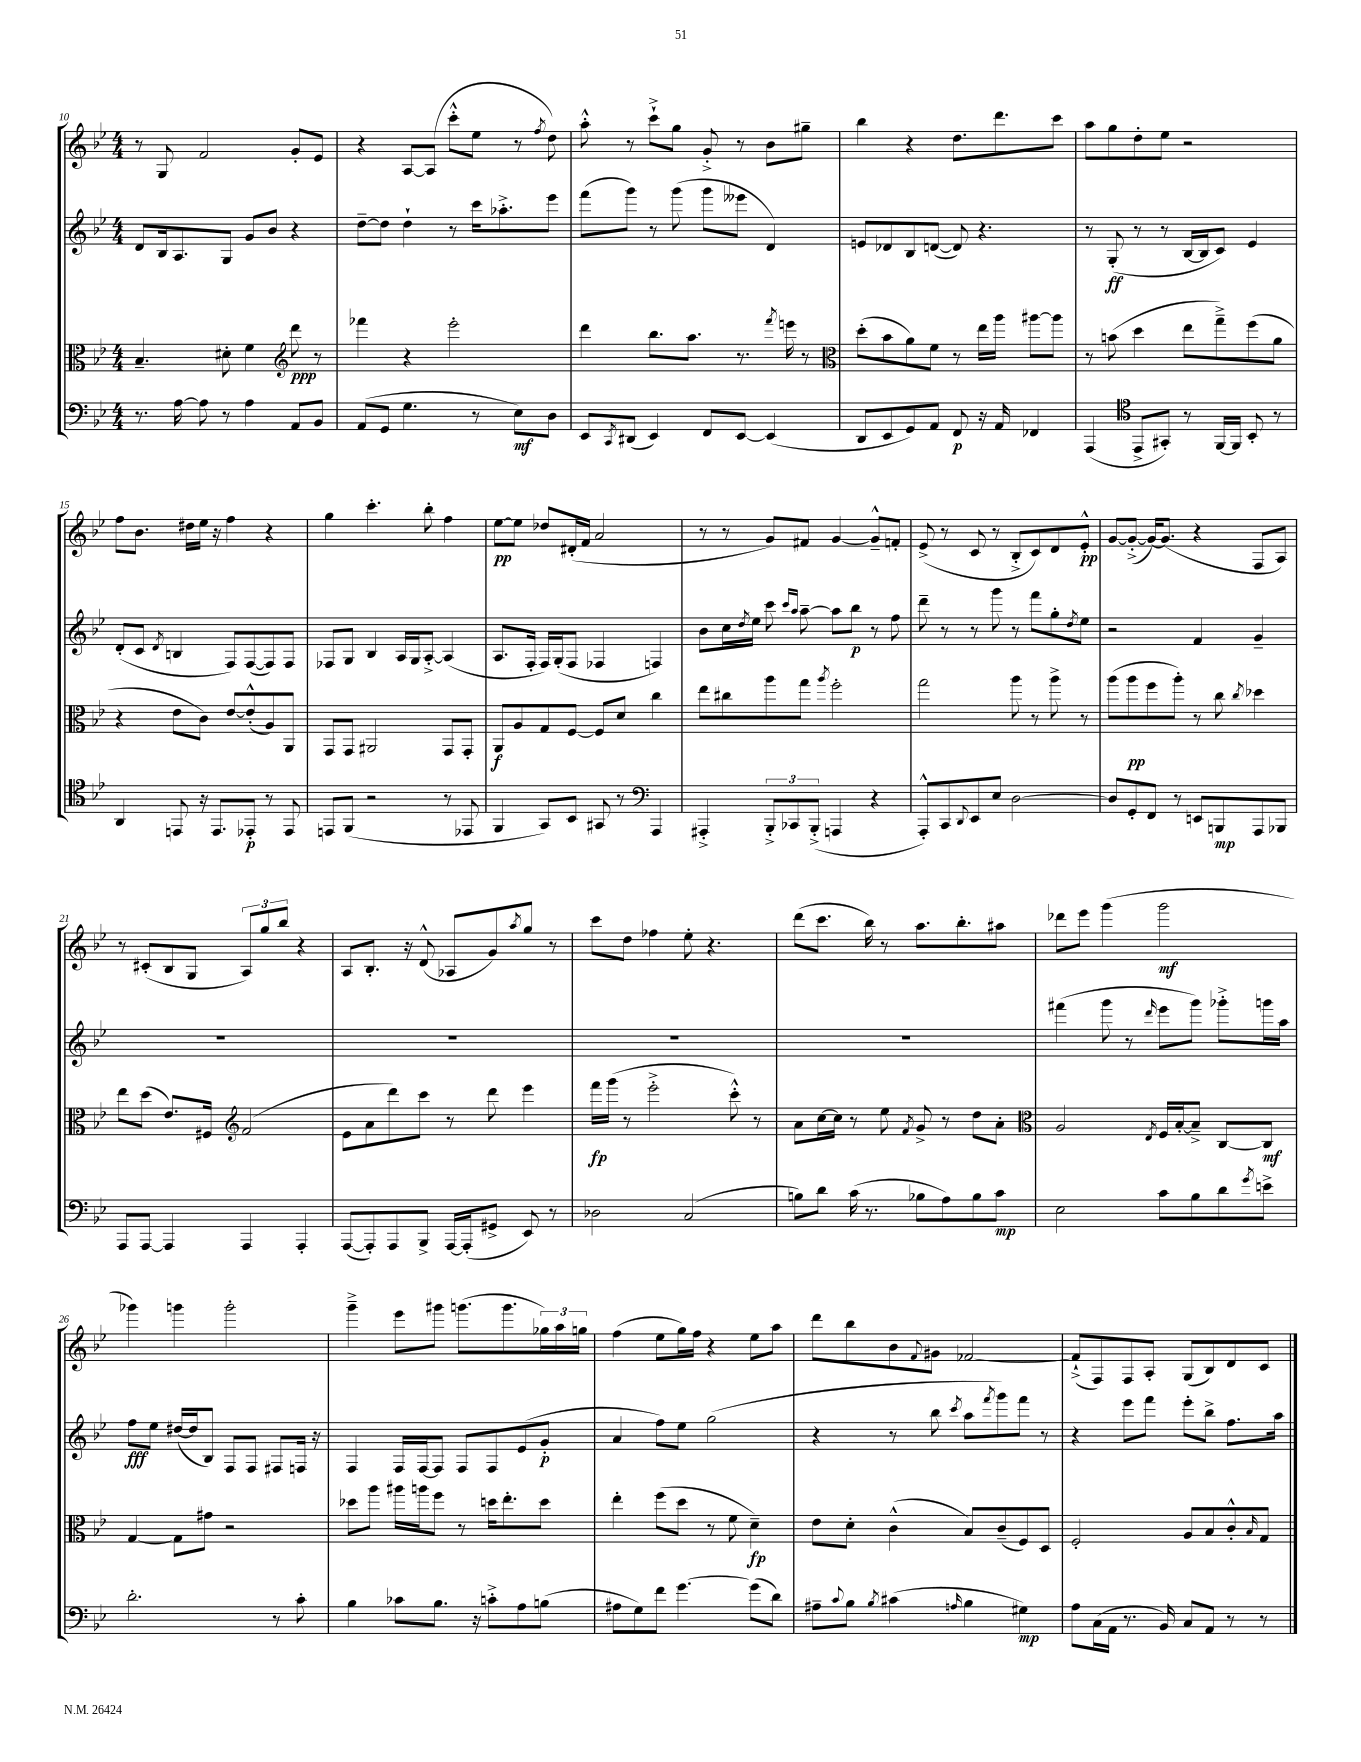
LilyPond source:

<<
\new StaffGroup <<
\new Staff = "s0" {
    \clef treble \key bes \major \numericTimeSignature \time 4/4
    r8 g8 f'2 g'8-. ees'8 |
    r4 a8~ a8( c'''8-.-^ ees''8 r8 \acciaccatura { f''8 } d''8) |
    a''8-.-^ r8 c'''8-!-> g''8 g'8-.-> r8 bes'8 gis''8-- |
    bes''4 r4 d''8. d'''8. c'''8 |
    a''8 g''8 d''8-. ees''8 r2 |
    f''8 bes'8. dis''16 ees''16 r16 f''4 r4 |
    g''4 c'''4.-. bes''8-. f''4 |
    ees''8~\pp ees''8 des''8 dis'16-.( f'16 a'2 |
    r8 r8 g'8) fis'8 g'4~ g'8---^ f'8-. |
    ees'8->( r8 c'8 r8 bes8-.-> c'8) d'8 ees'8-.-^\pp |
    g'8~ g'8~-.->( g'16~) g'8.( r4 f8 a8) |
    r8 cis'8-.( bes8 g8 \tuplet 3/2 { a8) g''8 bes''8 } r4 |
    a8 bes8.-. r16 d'8-^( aes8 g'8) \acciaccatura { a''8 } g''8 r8 |
    c'''8 d''8 fes''4 ees''8-. r4. |
    d'''8( c'''8. bes''16) r8 a''8. bes''8.-. ais''8 |
    des'''8 ees'''8 g'''4( g'''2\mf |
    ges'''4) g'''4 g'''2-. |
    g'''4---> ees'''8 gis'''8 g'''8.( g'''8. \tuplet 3/2 { ges''16) a''16 g''16 } |
    f''4( ees''8 g''16) f''16 r4 ees''8 a''8 |
    d'''8 bes''8 bes'8 \appoggiatura { f'8 } gis'8 fes'2~ |
    fes'8-!->( f8) f8 a8-. g8( bes8) d'8 c'8 \bar "|." |
}
\new Staff = "s1" {
    \clef treble \key bes \major \numericTimeSignature \time 4/4
    d'8 bes16 a8. g8 g'8 bes'8 r4 |
    d''8~-- d''8 d''4-! r8 c'''16 aes''8.-.-> ees'''8 |
    f'''8( g'''8) r8 g'''8( g'''8 eeses'''8 d'4) |
    e'8 des'8 bes8 d'8~( d'8) r4. |
    r8 g8-.\ff( r8 r8 bes16~ bes16 c'8) ees'4 |
    d'8-.( c'8 \acciaccatura { d'8 } b4 f8) f8~( f8) f8 |
    fes8 g8 bes4 a16 g16 a8~-.-> a4( |
    a8. f16-. f16) g16-.( f8 fes4 f4) |
    bes'8 c''16 \acciaccatura { d''8 } ees''16 c'''8 \grace { c'''16 a''16 } a''8~-- a''8 bes''8\p r8 f''8 |
    d'''8-- r8 r8 g'''8 r8 f'''8 g''8-. \acciaccatura { d''8 } ees''8 |
    r2 f'4 g'4-- |
    R1 |
    R1 |
    R1 |
    R1 |
    fis'''4( g'''8 r8 \grace { d'''16 } ees'''8 g'''8) ges'''8-.-> g'''16 a''16 |
    f''8\fff ees''8 dis''16~( dis''16 bes8) f8 f8 fis8 f16 r16 |
    f4 f16 f16~ f8 f8 f8 ees'8( g'8-.\p |
    a'4 f''8) ees''8 g''2( |
    r4 r8 bes''8 \acciaccatura { c'''8 } a''8 \acciaccatura { f'''8 } g'''8) f'''8 r8 |
    r4 ees'''8 f'''8 ees'''8-. bes''8-> f''8. a''16 \bar "|." |
}
\new Staff = "s2" {
    \clef alto \key bes \major \numericTimeSignature \time 4/4
    bes4.-- dis'8-. f'4 \clef treble d'''8\ppp r8 |
    fes'''4 r4 ees'''2-. |
    d'''4 bes''8. a''8. r8. \acciaccatura { f'''8 } e'''16 r8 |
    \clef alto d''8-.( bes'8 a'8) f'8 r8 ees''16 a''16 ais''8~ ais''8 |
    r8 b'8( d''4 ees''8 g''8--->) f''8( a'8 |
    r4 ees'8 c'8) ees'8~ ees'8-.-^( a8) a,8 |
    g,8 g,8 ais,2 g,8 g,8-. |
    a,8\f a8 g8 f8~ f8 d'8 c''4 |
    ees''8 cis''8 a''8 g''8 \acciaccatura { a''8 } f''2-. |
    g''2 a''8 r8 a''8-> r8 |
    a''8( a''8\pp f''8 a''8-.) r8 c''8 \acciaccatura { c''8 } des''4 |
    ees''8 d''8( ees'8.) fis16 \clef treble f'2( |
    ees'8 a'8 d'''8) c'''8 r8 d'''8 ees'''4 |
    f'''16\fp g'''16( r8 ees'''2-.-> c'''8-.-^) r8 |
    a'8 c''16~ c''16 r8 ees''8 \acciaccatura { f'8 } g'8-> r8 d''8 a'8-. |
    \clef alto a2 \acciaccatura { ees8 } f16 bes16~-. bes8---> c8~ c8\mf |
    g4~ g8 gis'8 r2 |
    des''8 a''8 ais''16 a''16 f''8 r8 d''16 ees''8.-. d''8 |
    ees''4-. f''8( d''8 r8 f'8 d'4--\fp) |
    ees'8 d'8-. c'4-^( bes8) c'8--( f8) d8 |
    f2-. a8 bes8 c'8-.-^ \grace { bes16 } g8 \bar "|." |
}
\new Staff = "s3" {
    \clef bass \key bes \major \numericTimeSignature \time 4/4
    r8. a16~ a8 r8 a4 a,8 bes,8 |
    a,8( g,8 g4. r8 ees8\mf) d8 |
    ees,8 \acciaccatura { c,8 } dis,8( ees,4) f,8 ees,8~ ees,4( |
    d,8 ees,8 g,8) a,8 f,8\p r16 a,16 fes,4 |
    a,,4( \clef tenor ees,8-> gis,8-.) r8 f,16~ f,16 bes,8-. r8 |
    a,4 e,8 r16 e,8. ees,8-.\p r8 ees,8 |
    e,8 f,8( r2 r8 ees,8 |
    f,4 g,8) bes,8 gis,8 r8 \clef bass a,,4 |
    ais,,4-.-> \tuplet 3/2 { bes,,8-.-> ces,8 bes,,8-.->( } a,,4 r4 |
    a,,8-.-^) c,8 \appoggiatura { d,8 } ees,8 ees8 d2~ |
    d8 g,8-. f,8 r8 e,8 b,,8\mp a,,8 bes,,8 |
    a,,8 a,,8~ a,,4 a,,4 a,,4-. |
    a,,8~( a,,8-.) a,,8 bes,,8-> a,,16~ a,,16-.( gis,8-> ees,8) r8 |
    des2 c2( |
    b8) d'8 c'16( r8. bes8 a8) bes8 c'8\mp |
    ees2 c'8 bes8 d'8 \acciaccatura { g'8 } e'8-> |
    d'2.-. r8 c'8-. |
    bes4 ces'8 bes8. r16 c'8-.-> a8 b8( |
    ais8 g8) f'8 g'4.~ g'8( d'8) |
    ais8-- \appoggiatura { c'8 } bes8 \acciaccatura { bes8 } cis'4( \grace { a16 } bes4 gis4\mp) |
    a8 c16( a,16 r8. bes,16) c8 a,8 r8 r8 \bar "|." |
}
>>
>>
\layout { \context { \Score currentBarNumber = #10 } }
